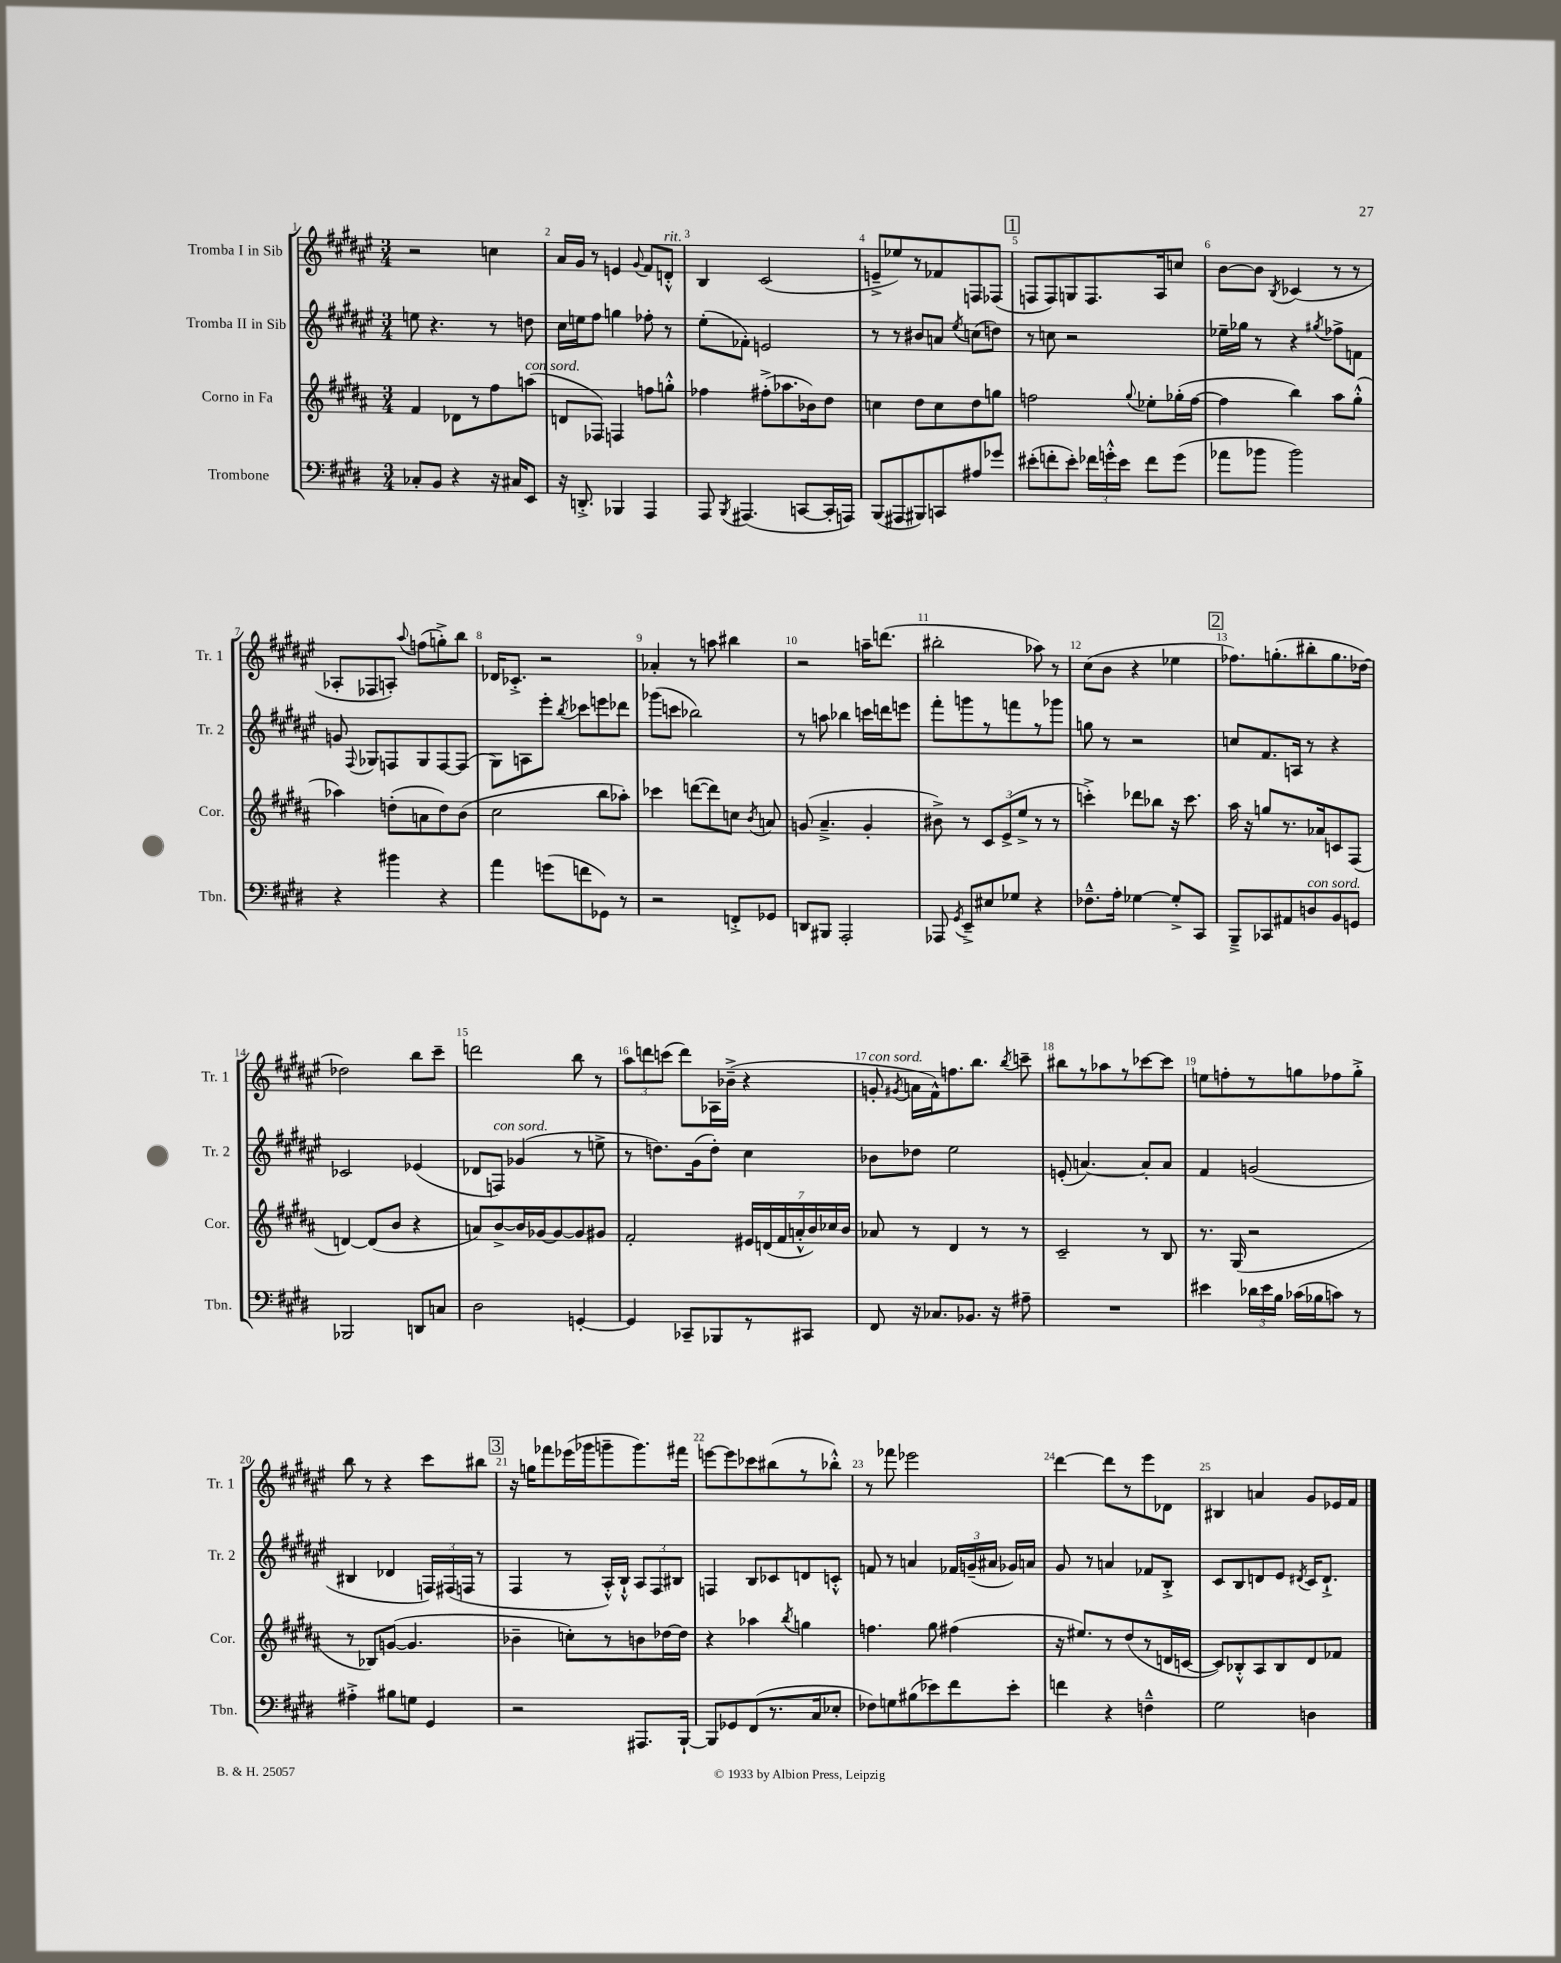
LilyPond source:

<<
\new StaffGroup <<
\new Staff = "s0" \with { instrumentName = "Tromba I in Sib" shortInstrumentName = "Tr. 1" } {
    \clef treble \key fis \major \numericTimeSignature \time 3/4
    \autoBeamOff r2 c''4 |
    ais'16[ gis'16] r8 e'4 \appoggiatura { gis'8 } fis'8[ d'8]-.-^^\markup { \italic "rit." } |
    b4 cis'2( |
    e'8[---> ees''8) r8 fes'8 f8 fes8]( |
    \mark \markup { \box "1" } f8[ f8) g8 f8. ais16 c''8] |
    b'8[~ b'8] \acciaccatura { b8 } ces'4( r8 r8 |
    aes8[-. fes8 a8]-.) \appoggiatura { ais''8 } f''8[( g''8-.->) b''8] |
    des'16[ ces'8.]-.-> r2 |
    aes'4-. r8 a''8 bis''4 |
    r2 a''16[-- d'''8.]( |
    bis''2-. aes''8) r8 |
    cis''8[( b'8] r4 ees''4 |
    \mark \markup { \box "2" } fes''8.[) g''8.-.( bis''8-. g''8. des''16]~) |
    des''2 b''8[ cis'''8]-- |
    d'''2 b''8 r8 |
    \tuplet 3/2 { ais''8[ d'''8 c'''8]( } d'''8[) aes16 bes'16]--->( r4 |
    g'8-.^\markup { \italic "con sord." } \acciaccatura { gis'8 } a'16[ fis'16-^) f''8. b''8.] \acciaccatura { b''8 } c'''8-- |
    bis''8[ r8 aes''8 r8 ces'''8~ ces'''8] |
    e''8[ f''8-. r8 g''8 fes''8 g''8]-.-> |
    b''8 r8 r4 cis'''8[ bis''8] |
    \mark \markup { \box "3" } r16 g''16[ fes'''8 ees'''16( ges'''16 g'''8-- g'''8.) fis'''16] |
    e'''8[~ e'''8 ces'''8 bis''8( r8 bes''8]-.-^) |
    r8 fes'''8 ees'''2 |
    dis'''4~ dis'''8[ r8 eis'''8 des'8] |
    bis4 a'4 gis'8[ ees'16 fis'16] \bar "|." |
}
\new Staff = "s1" \with { instrumentName = "Tromba II in Sib" shortInstrumentName = "Tr. 2" } {
    \clef treble \key fis \major \numericTimeSignature \time 3/4
    \autoBeamOff e''8 r4. r8 d''8 |
    cis''16[ e''16 fis''8] g''4 fes''8-. r8 |
    eis''8[-.( fes'8]-.) e'2 |
    r8 r8 bis'8[ a'8] \acciaccatura { eis''8 } c''8[( d''8]) |
    \mark \markup { \box "1" } r8 c''8 r2 |
    ees''16[-- ges''16] r8 r4 \acciaccatura { gis''8 } fes''8[-> f'8] |
    g'8 \appoggiatura { fis8 } ges8[ f8 ges8 f8~ f8]( |
    gis8[) a8 eis'''8]-. \acciaccatura { b''8 } ces'''8[ e'''8 des'''8] |
    ges'''8[( c'''8] bes''2) |
    r8 a''8 bes''4 c'''16[ d'''16 e'''8] |
    fis'''8[-. g'''8 r8 f'''8 r8 ges'''8] |
    g''8 r8 r2 |
    \mark \markup { \box "2" } c''8[ fis'8. a16] r8 r4 |
    ces'2 ees'4( |
    des'8[ f8]^\markup { \italic "con sord." }) ges'4( r8 e''8-> |
    r8 d''8.[) gis'16( d''8]-.) cis''4 |
    bes'8[ des''8] eis''2 |
    e'8-.( a'4.~) a'8[-. a'8] |
    fis'4 g'2( |
    bis4 des'4 \tuplet 3/2 { f16[) fis16( f16] } r8 |
    \mark \markup { \box "3" } fis4 r8 ais16[-.-^) b16]-!-^ \tuplet 3/2 { ais8[ fis8 bis8] } |
    f4 b8[ ces'8 d'8 c'8]-.-^ |
    f'8 r8 a'4 \tuplet 3/2 { fes'16[ g'16--( ais'16] } ges'16[) a'16] |
    gis'8 r8 a'4 fes'8[ b8]-.-> |
    cis'8[ b8 d'8 eis'8] \acciaccatura { dis'8 } cis'16[ dis'8.]-!-> \bar "|." |
}
\new Staff = "s2" \with { instrumentName = "Corno in Fa" shortInstrumentName = "Cor." } {
    \clef treble \key b \major \numericTimeSignature \time 3/4
    \autoBeamOff fis'4 des'8[ r8 fis''8 a''8]^\markup { \italic "con sord." }( |
    d'8[ fes8]) f4 f''8[ g''8]-.-^ |
    fes''4 fis''8[-.->( aes''8. bes'16) dis''8] |
    c''4 dis''8[ c''8 dis''8 g''8] |
    \mark \markup { \box "1" } f''2 \appoggiatura { gis''8 } ees''8[-. ges''16-.( f''16]~ |
    f''4 b''4) ais''8[ gis''8]-.-^( |
    aes''4) d''8[-.( a'8 d''8) b'8]( |
    cis''2 b''8[ aes''8]-.) |
    ces'''4 d'''8[~( d'''8) c''8] \acciaccatura { b'8 } a'8 |
    g'8( ais'4.---> g'4-. |
    bis'8->) r8 \tuplet 3/2 { cis'8[ e'8->( e''8]-> } r8 r8 |
    c'''4-.->) des'''8[ bes''8] r16 c'''8. |
    \mark \markup { \box "2" } ais''16 r16 g''8[ r8. aes'16 c'8 fis8]( |
    d'4~) d'8[( b'8] r4 |
    a'8[) b'8~-> b'16 ges'16~ ges'8~ ges'8 gis'8] |
    fis'2-. \tuplet 7/4 { eis'16[ d'16( fis'16 a'16-.-^ b'16) ces''16 b'16] } |
    aes'8 r8 dis'4 r8 r8 |
    cis'2-- r8 b8 |
    r8. gis16( r2 |
    r8 bes8[) g'8]~( g'4. |
    \mark \markup { \box "3" } bes'4-- c''8[-.) r8 b'8 des''16~ des''16] |
    r4 aes''4 \acciaccatura { b''8 } g''4 |
    f''4. gis''8 fis''4( |
    r16 eis''8.[) r8 dis''8( r8 d'16 c'16]~ |
    c'8[) bes8-.-^ ais8 bes8 dis'8 fes'8] \bar "|." |
}
\new Staff = "s3" \with { instrumentName = "Trombone" shortInstrumentName = "Tbn." } {
    \clef bass \key e \major \numericTimeSignature \time 3/4
    \autoBeamOff ces8[-. b,8] r4 r16 cis16[ e,8] |
    r16 d,8.-.-> bes,,4 a,,4 |
    a,,8 \acciaccatura { b,,8 } ais,,4.( c,8[~ c,16-. a,,16]) |
    b,,8[( ais,,8 bis,,8) c,8 ais8 ges'8] |
    \mark \markup { \box "1" } eis'8[-.( f'8-. eis'8]-.) \tuplet 3/2 { fes'16[ g'16-.-^ eis'16] } fes'8[ g'8]( |
    aes'8[ bes'8] bes'2) |
    r4 bis'4 r4 |
    a'4 g'8[( f'8 ges,8]) r8 |
    r2 f,8[-.-> ges,8] |
    d,8[ bis,,8] a,,2-. |
    aes,,8 \acciaccatura { gis,8 } e,8[---> eis8 ges8] r4 |
    fes8.[---^ a16]-. ges4~ ges8[-.-> cis,8] |
    \mark \markup { \box "2" } b,,8[---> ces,8 ais,8 d8^\markup { \italic "con sord." } b,8 g,8] |
    bes,,2 d,8[ c8] |
    dis2 g,4~-. |
    g,4 ces,8[-- bes,,8 r8 cis,8] |
    fis,8 r16 ces8.[ bes,8.] r16 ais8-- |
    R2. |
    eis'4 \tuplet 3/2 { des'16[ eis'16 b16] } ces'16[( bes16 c'8]) r8 |
    ais4-.-> bis8[ g8] gis,4 |
    \mark \markup { \box "3" } r2 ais,,8.[ b,,16]~-! |
    b,,8[ ges,8 fis,8( r8. cis16 ees8]-. |
    fes8[) g8 bis8( ees'8) fis'8 ees'8]-. |
    f'4 r4 f4---^ |
    gis2 d4 \bar "|." |
}
>>
>>
\layout { \context { \Score \override BarNumber.break-visibility = ##(#f #t #t) barNumberVisibility = #all-bar-numbers-visible } }
